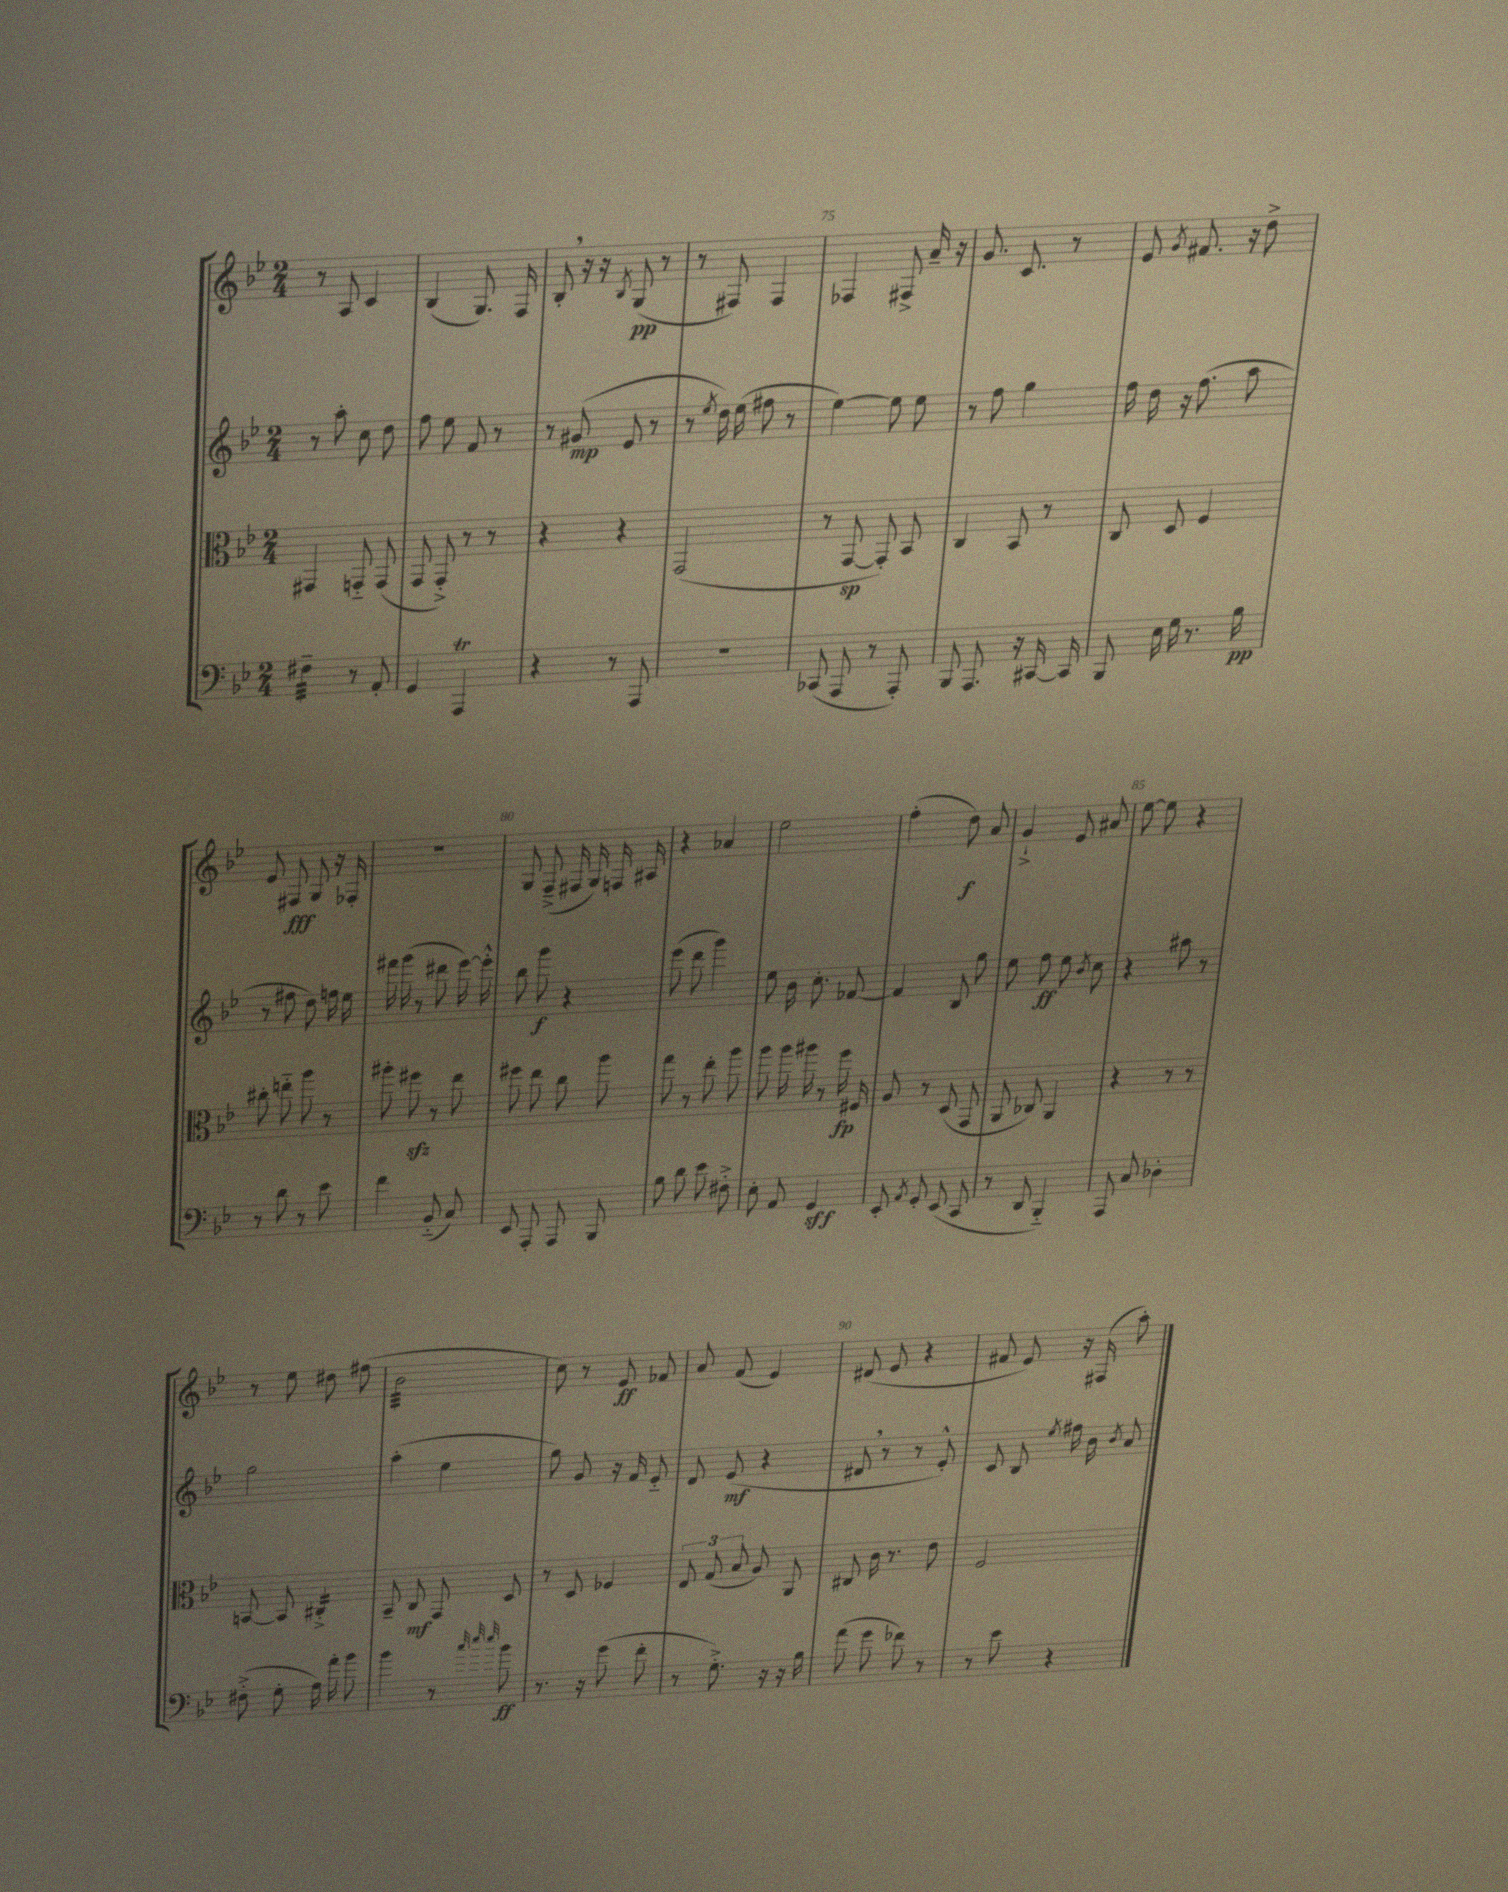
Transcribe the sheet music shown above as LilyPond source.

<<
\new StaffGroup <<
\new Staff = "s0" {
    \clef treble \key bes \major \numericTimeSignature \time 2/4
    \autoBeamOff r8 a8 c'4 |
    bes4( g8.) f16 |
    bes8-. \breathe r16 r16 \acciaccatura { bes8 } g8\pp( r8 |
    r8 fis8) fis4 |
    fes4 fis8-> a'16-- r16 |
    g'8. c'8. r8 |
    ees'8 \acciaccatura { g'8 } fis'8. r16 d''8-> |
    ees'8 fis8\fff g8 r16 fes16-. |
    r2 |
    g8 f8--->( fis16 g16) f16 ais16 |
    r4 aes'4 |
    ees''2 |
    f''4-.( d''8\f) a'8 |
    g'4-!-> ees'8 ais'8 |
    ees''8~ ees''8 r4 |
    r8 ees''8 dis''8 fis''8( |
    bes'2:32 |
    c''8) r8 ees'8\ff fes'8 |
    a'8 f'8( ees'4) |
    dis'8( ees'8 r4 |
    fis'8 ees'8) r16 fis16( a''8-.) \bar "|." |
}
\new Staff = "s1" {
    \clef treble \key bes \major \numericTimeSignature \time 2/4
    \autoBeamOff r8 a''8-. c''8 d''8 |
    f''8 ees''8 f'8 r8 |
    r8 gis'8\mp( ees'8 r8 |
    r8 \acciaccatura { ees''8 } d''16) ees''16( fis''8 r8 |
    ees''4~) ees''8 ees''8 |
    r8 f''8 g''4 |
    f''16 d''16 r16 f''8.( a''8 |
    r8 fis''8 d''8) f''16 ees''16 |
    fis'''16 g'''16( r8 dis'''8 ees'''16~) ees'''16-.-^ |
    bes''8 g'''8\f r4 |
    ees'''8( d'''8 g'''4) |
    ees''8 bes'16 c''8.-. fes'8~ |
    fes'4 bes8 g''8 |
    ees''8 f''8\ff ees''8 \acciaccatura { bes'8 } c''8 |
    r4 ais''8 r8 |
    g''2 |
    a''4-.( ees''4 |
    g''8) g'8 r16 f'16 ees'8-_ |
    d'8 ees'8\mf( r4 |
    dis'8 \breathe r8 r8 ees'8-.-^) |
    c'8 bes8 \acciaccatura { ees''8 } fis''16 bes'16 \acciaccatura { bes'8 } a'8 \bar "|." |
}
\new Staff = "s2" {
    \clef alto \key bes \major \numericTimeSignature \time 2/4
    \autoBeamOff gis,4 g,8-_ g,8( |
    g,8 g,8-.->) r8 r8 |
    r4 r4 |
    g,2( |
    r8 g,8~\sp g,8-.) bes,8 |
    c4 bes,8 r8 |
    c8 d8 f4 |
    cis''8-. e''8-_ a''8 r8 |
    ais''8-. fis''8\sfz r8 ees''8 |
    fis''8 ees''8 c''8 a''8 |
    g''8 r8 ees''8-. a''8 |
    a''8 a''16 ais''16 r8 f''16\fp fis16 |
    a8 r8 d8( g,8 |
    a,8 ces8) a,4 |
    r4 r8 r8 |
    b,8~ b,8 cis4:16-.-> |
    bes,8-- c8\mf g,8 d8 |
    r8 d8 fes4 |
    \tuplet 3/2 { ees8 g8( bes8 } a8) a,8 |
    cis8 c'16 r8. ees'8 |
    f2 \bar "|." |
}
\new Staff = "s3" {
    \clef bass \key bes \major \numericTimeSignature \time 2/4
    \autoBeamOff fis4:32-- r8 a,8-. |
    g,4 a,,4\trill |
    r4 r8 a,,8 |
    R2 |
    ces,8( a,,8 r8 a,,8-.) |
    bes,,8 a,,8. r16 cis,16~ cis,16 |
    bes,,8 ees16 g16 r8. bes16\pp |
    r8 d'8 r8 ees'8 |
    f'4 bes,8-_( c8) |
    ees,8 a,,8-. a,,8 bes,,8 |
    bes8 d'8 ees'8 fis8-.-> |
    ees8-. a,8 g,4\sff |
    ees,8-. \acciaccatura { a,8 } g,8-. ees,8( c,8 |
    r8 d,8 bes,,4-_) |
    a,,8 c8 des4-. |
    fis8-.->( g8-. a16) a'16-. bes'8 |
    bes'4 r8 \grace { c''32 ees''32 ees''32 } bes'8\ff |
    r8. r16 g'8( f'8-. |
    r8 g8.-.->) r16 r16 bes16 |
    a'8( g'8 fes'8) r8 |
    r8 ees'8 r4 \bar "|." |
}
>>
>>
\layout { \context { \Score currentBarNumber = #71 \override BarNumber.break-visibility = ##(#f #t #t) barNumberVisibility = #(every-nth-bar-number-visible 5) } }
